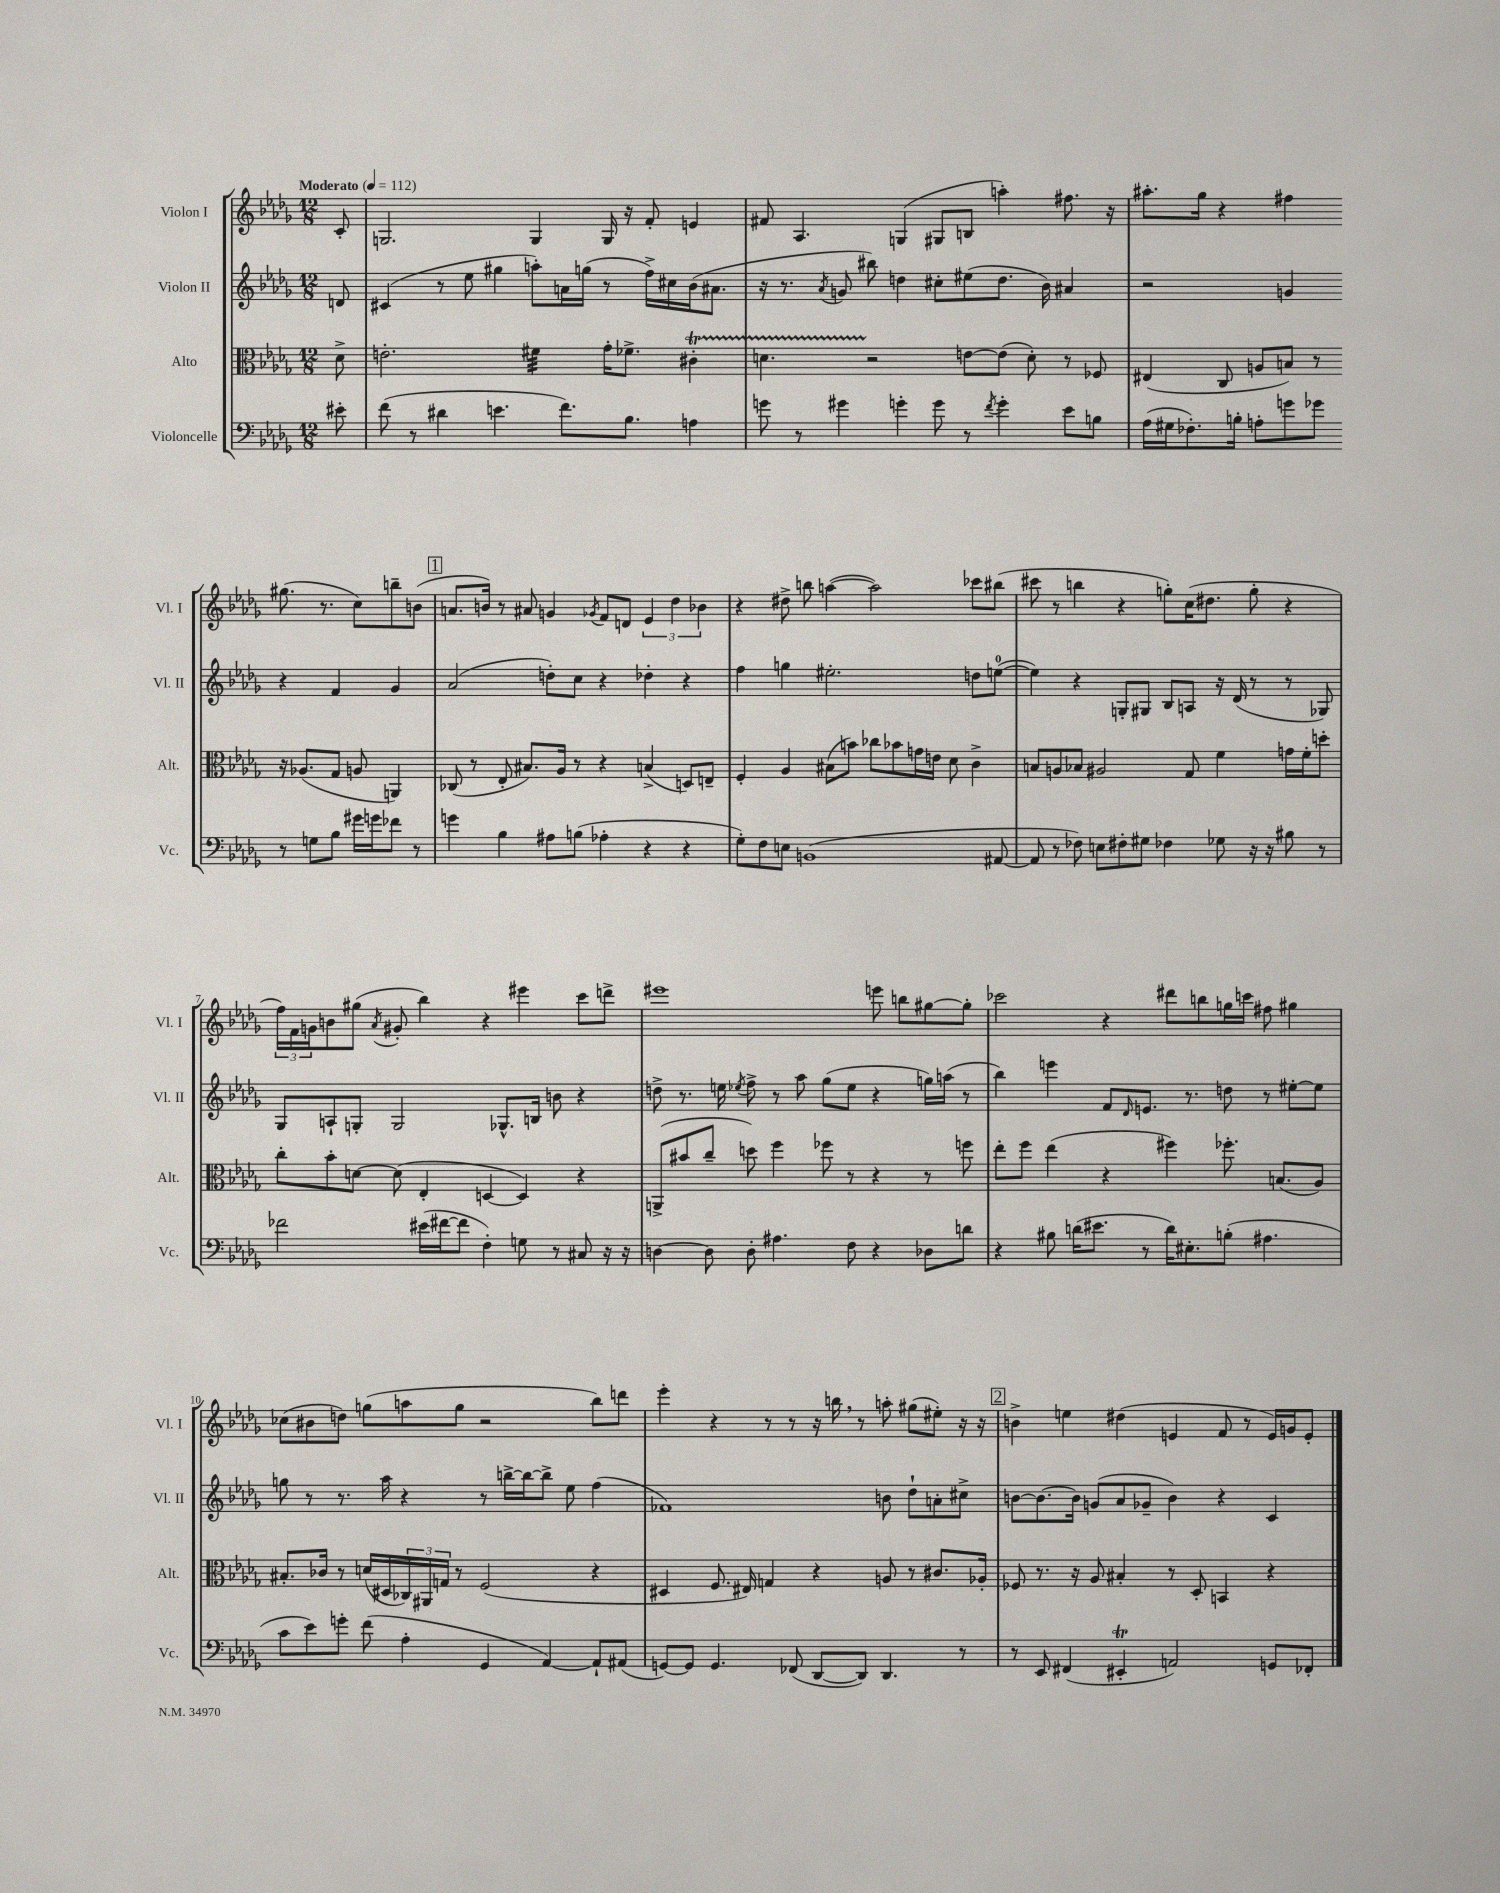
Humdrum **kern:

**kern	**kern	**kern	**kern
*staff4	*staff3	*staff2	*staff1
*clefF4	*clefC3	*clefG2	*clefG2
*k[b-e-a-d-g-]	*k[b-e-a-d-g-]	*k[b-e-a-d-g-]	*k[b-e-a-d-g-]
*M12/8	*M12/8	*M12/8	*M12/8
*MM112	*MM112	*MM112	*MM112
8e#'	8d-^	8d	8c'
=	=	=	=
(8f	2.e'	(4c#	2.G
8r	.	.	.
4d#	.	8r	.
.	.	8ee-	.
4.e	.	4gg#	.
.	4f#	8aa')	4G
8.f)	.	16a	.
.	.	(16gg	.
.	16g-'	8r	16G
8.B-	8.f-^	.	16r
.	.	16ff^)	8f'
.	.	16cc#	.
4A	4c#'	(16b-	4e
.	.	8.a#	.
=	=	=	=
8g	4.d	16r	8f#
.	.	8.r	.
8r	.	.	4.A-
.	.	8qa-	.
4g#	.	8g	.
.	2r	8bb#)	.
4g'	.	4dd	(4G
8g	.	8cc#'	8G#
8r	[8e	(8ee#	8B
8qf	.	.	.
4g'	(8e]	8.dd	4aa')
.	8d')	.	.
.	.	16b-)	.
8e-	8r	4a#	8.ff#
8B	8F-	.	.
.	.	.	16r
=	=	=	=
(16A-	(4E#	2r	8.aa#'
16G#	.	.	.
8.F-')	.	.	.
.	.	.	16gg-
.	8C	.	4r
16B'	.	.	.
8A'	8A	.	.
8g	8B)	4g	4ff#
8g-	8r	.	.
8r	16r	4r	(8.gg#
.	(8.A-	.	.
8G	.	.	.
.	.	.	8.r
8B	8G-	4f	.
16g#	8A	.	8cc)
16g	.	.	.
8f-	4AA)	4g	8bb~
8r	.	.	(8b
=	=	=	=
4g	(8C-	(2a-	8.a
.	8r	.	.
.	.	.	16b)
4B-	8E-'	.	8r
.	8.B#)	.	8a#
8A#	.	8dd')	4g
.	16A-	.	.
(8B	8r	8cc	.
.	.	.	8qg-
4A-'	4r	4r	8f
.	.	.	8d
4r	(4B^	4dd-'	6e-
.	.	.	6dd-
4r	8D)	4r	.
.	.	.	6b-
.	8E~	.	.
=	=	=	=
8G-')	4F'	4ff	4r
8F	.	.	.
8E	4A-	4gg	8dd#^
(1BB	.	.	8bb
.	(8B#	2.ee#'	([4aa
.	8b)	.	.
.	8cc-	.	2aa])
.	8b-	.	.
.	16g	.	.
.	16e	.	.
.	8d-	.	.
.	4c^	8dd	8ccc-
[8AA#	.	([8ee	(8bb#
=	=	=	=
8AA#]	8B	4ee])	8ccc#
8r	8A	.	8r
8F-)	8B-	4r	4bb
8E	2A#	.	.
8F#'	.	8G'	4r
8G#	.	8G#	.
4F-	.	8B-	8gg')
.	8G-	8A	(16cc
.	.	.	8.dd#
8G-	4f	16r	.
.	.	(16d-	.
16r	.	8r	8gg'
16r	.	.	.
8B#	16g	8r	4r
.	16f'	.	.
8r	8dd'	8G-)	.
=	=	=	=
2f-	8cc'	8G-	24ff)
.	.	.	24f
.	.	.	24g
.	8b-'	8A`	8b
.	[8d	8G'	(8gg#
.	.	.	8qa-
.	(8d]	2G	8g#'
(16e#	4E-'	.	4bb-)
[16f#	.	.	.
8f#]	.	.	.
4F')	[4D	.	4r
.	.	8.G-^^	.
8G	4D])	.	4eee#
.	.	16B	.
8r	.	8b	.
8C#	4r	4r	8ccc
16r	.	.	8ddd^
16r	.	.	.
=	=	=	=
[4D	(8AA^	8dd^	1eee#
.	8b#	8.r	.
8D]	8cc~	.	.
.	.	16ee	.
.	.	8qee-	.
8D'	8dd)	8ff^	.
4.A#	4ff	8r	.
.	.	8aa-	.
.	8ff-	(8gg-	.
8F	8r	8ee-	.
4r	4r	4r	8eee
.	.	.	8bb
8D-	8r	16gg)	[8gg#
.	.	(16aa	.
8d	8ff	8r	8gg#']
=	=	=	=
4r	8ee-'	4bb-)	2ccc-
.	8ff	.	.
8B#	(4ee-	4eee	.
(16d	.	.	.
8.e#	.	.	.
.	4r	8f	4r
.	.	16qqd-	.
8r	.	8.e	.
16d)	4ff#)	.	8ddd#
8.E#'	.	8.r	.
.	.	.	8bb
(8B'	8.ff-'	8dd	16gg
.	.	.	16ccc
4.A#	.	8r	8ff#
.	(8.B	.	.
.	.	[8ee#'	4gg#
.	8A-)	8ee#]	.
=	=	=	=
8c	8.B#'	8gg	(8cc-
8e-)	.	8r	8b#
.	16c-	.	.
8g'	8r	8.r	8dd)
(8f	(16d	.	(8gg
.	16D#	16aa-	.
4A-'	24C-)	4r	8aa
.	24AA#	.	.
.	24G	.	.
.	8r	.	8gg
4GG-	(2F	8r	2r
.	.	[16bb^	.
.	.	16bb_	.
[4AA-)	.	8bb^]	.
.	.	8ee-	.
8AA-`]	4r	(4ff	8bb-)
(8AA#	.	.	8ddd
=	=	=	=
[8GG)	4D#	1f-)	4eee-'
8GG]	.	.	.
4.GG	8.F	.	4r
.	16E#)	.	.
.	4G	.	8r
(8FF-	.	.	8r
[8DD-	4r	.	16r
.	.	.	16bb
8DD-])	.	.	8r
4.DD-	8A	8b	8aa'
.	8r	8dd-`	(8gg#
.	8.c#	8a'	8ee#')
8r	.	8cc#^	16r
.	16A-'	.	16r
=	=	=	=
8r	8F-	[8b	4b^
8EE-	8.r	8.b_	.
(4FF#	.	.	4ee
.	16r	16b]	.
.	8A-	(8g	.
4EE#'	4B#'	8a-	(4dd#
.	.	8g-~	.
2AA)	8r	4b)	4e
.	8D-'	.	.
.	4BB	4r	8f
.	.	.	8r
8GG	4r	4c	16e)
.	.	.	16g
8FF-'	.	.	8e'
==	==	==	==
*-	*-	*-	*-
